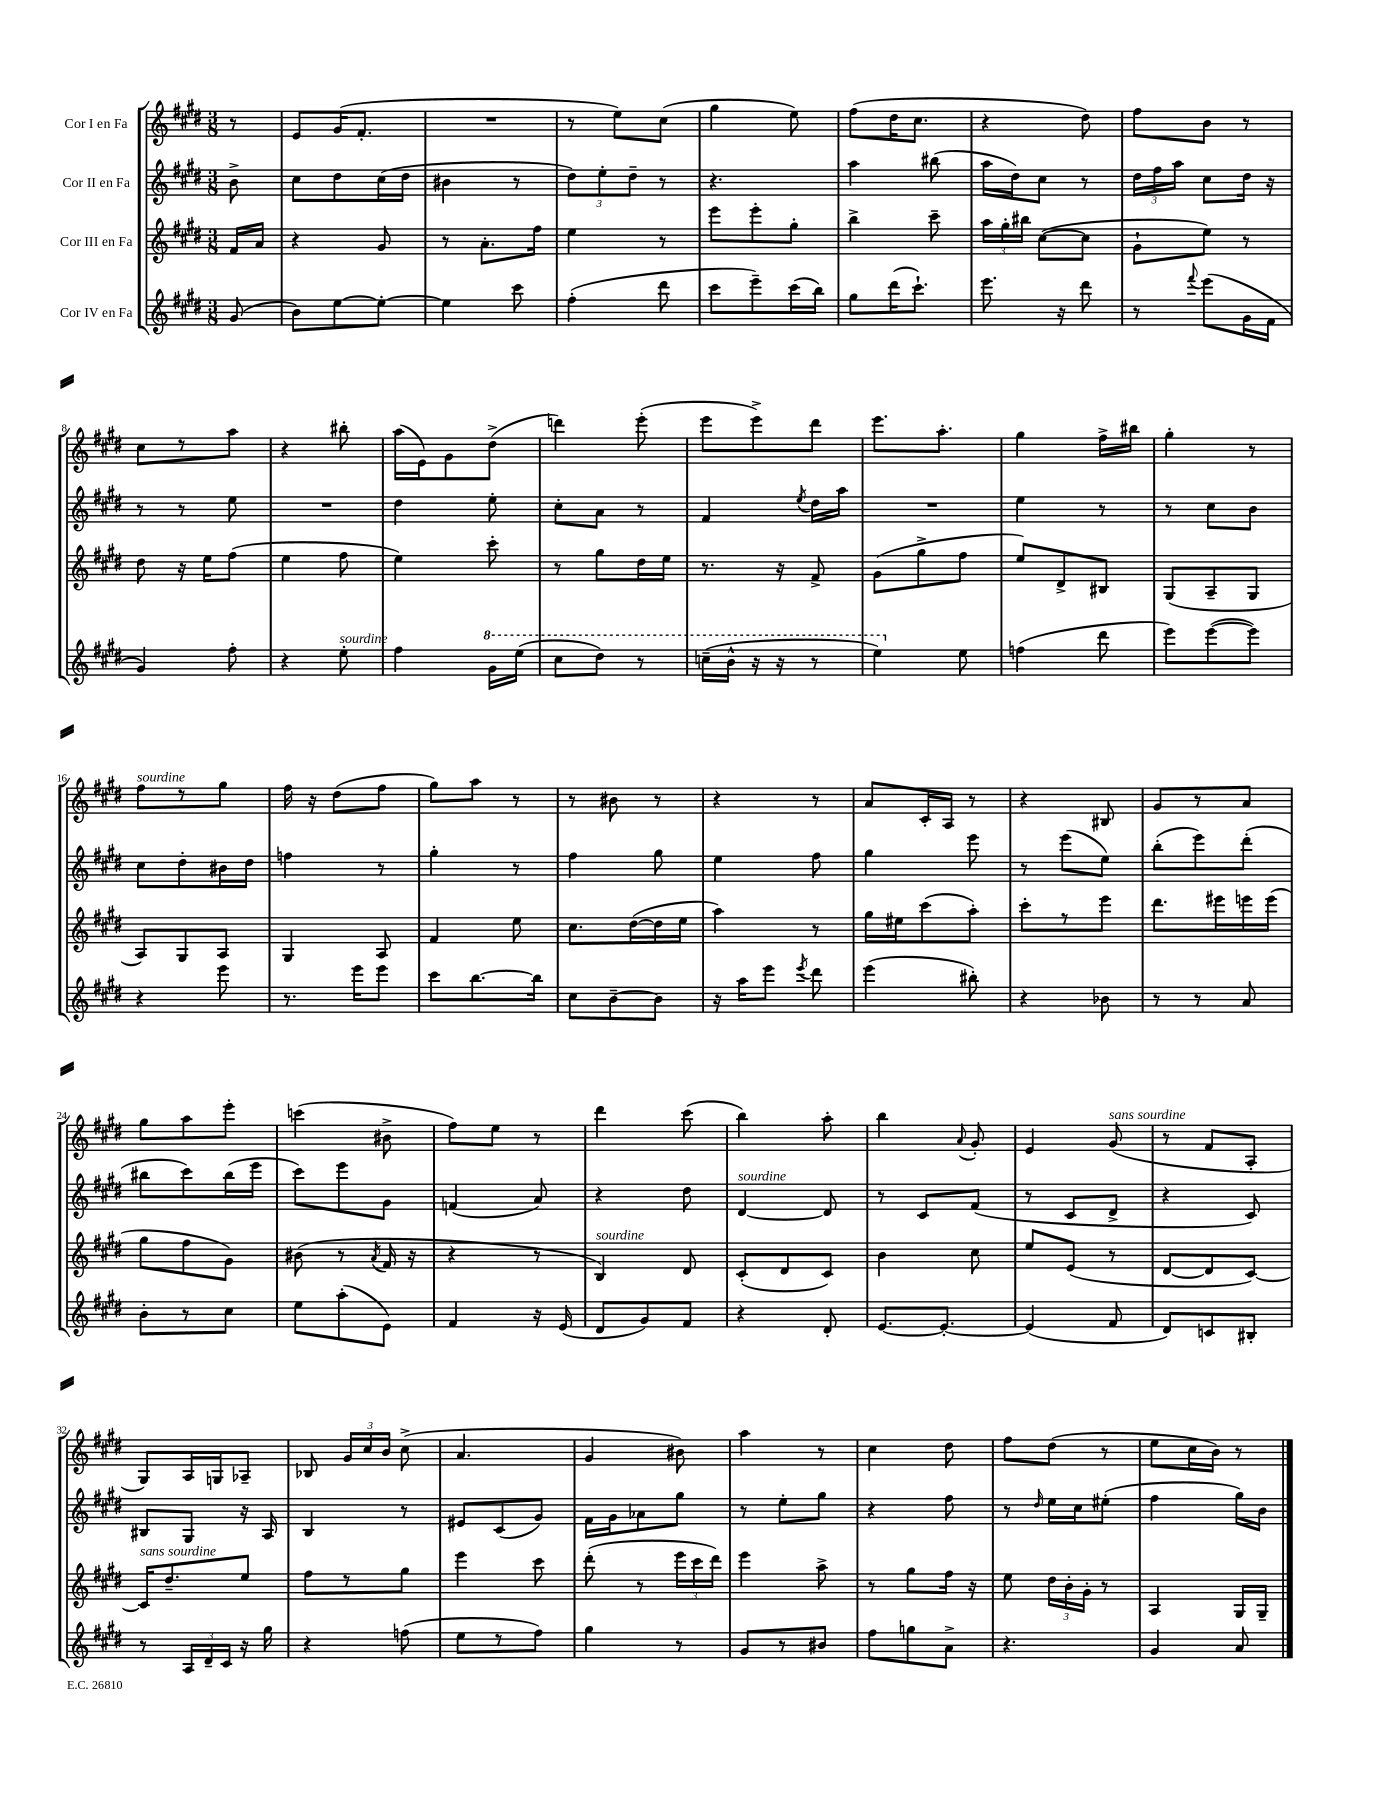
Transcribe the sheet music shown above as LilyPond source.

<<
\new StaffGroup <<
\new Staff = "s0" \with { instrumentName = "Cor I en Fa" } {
    \clef treble \key e \major \numericTimeSignature \time 3/8 \partial 8
    \autoBeamOff r8 |
    e'8[ gis'16( fis'8.]-. |
    R4. |
    r8 e''8[) cis''8]( |
    gis''4 e''8) |
    fis''8[( dis''16 cis''8.] |
    r4 dis''8) |
    fis''8[ b'8] r8 |
    cis''8[ r8 a''8] |
    r4 bis''8-. |
    a''16[( e'16) gis'8 dis''8]->( |
    d'''4) e'''8-.( |
    e'''8[ e'''8->) dis'''8] |
    e'''8.[ a''8.]-. |
    gis''4 fis''16[-> bis''16] |
    gis''4-. r8 |
    fis''8[^\markup { \italic "sourdine" } r8 gis''8] |
    fis''16 r16 dis''8[( fis''8] |
    gis''8[) a''8] r8 |
    r8 bis'8 r8 |
    r4 r8 |
    a'8[ cis'16-. a16] r8 |
    r4 bis8 |
    gis'8[ r8 a'8] |
    gis''8[ a''8 e'''8]-. |
    c'''4( bis'8-> |
    fis''8[) e''8] r8 |
    dis'''4 cis'''8( |
    b''4) a''8-. |
    b''4 \appoggiatura { a'8 } gis'8-. |
    e'4 gis'8^\markup { \italic "sans sourdine" }( |
    r8 fis'8[ a8]-. |
    gis8[) a16 g16 aes8]-- |
    bes8 \tuplet 3/2 { gis'16[ cis''16 b'16] } cis''8->( |
    a'4. |
    gis'4 bis'8) |
    a''4 r8 |
    cis''4 dis''8 |
    fis''8[ dis''8]( r8 |
    e''8[ cis''16 b'16]) r8 \bar "|." |
}
\new Staff = "s1" \with { instrumentName = "Cor II en Fa" } {
    \clef treble \key e \major \numericTimeSignature \time 3/8 \partial 8
    \autoBeamOff b'8-> |
    cis''8[ dis''8 cis''16( dis''16] |
    bis'4 r8 |
    \tuplet 3/2 { dis''8[) e''8-. dis''8]-- } r8 |
    r4. |
    a''4 bis''8( |
    a''16[ dis''16) cis''8] r8 |
    \tuplet 3/2 { dis''16[ fis''16 a''16] } cis''8[ dis''16] r16 |
    r8 r8 e''8 |
    R4. |
    dis''4 e''8-. |
    cis''8[-. a'8] r8 |
    fis'4 \acciaccatura { e''8 } dis''16[ a''16] |
    R4. |
    e''4 r8 |
    r8 cis''8[ b'8] |
    cis''8[ dis''8-. bis'16 dis''16] |
    f''4 r8 |
    gis''4-. r8 |
    fis''4 gis''8 |
    e''4 fis''8 |
    gis''4 e'''8 |
    r8 e'''8[( e''8]) |
    b''8[-.( e'''8) dis'''8]-.( |
    bis''8[ cis'''8) bis''16( e'''16] |
    cis'''8[) e'''8 gis'8] |
    f'4( a'8) |
    r4 dis''8 |
    dis'4~^\markup { \italic "sourdine" } dis'8 |
    r8 cis'8[ fis'8]( |
    r8 cis'8[ dis'8]-> |
    r4 cis'8) |
    bis8[ gis8] r16 a16 |
    b4 r8 |
    eis'8[ cis'8( gis'8]) |
    fis'16[ gis'16 aes'8 gis''8] |
    r8 e''8[-. gis''8] |
    r4 fis''8 |
    r8 \grace { dis''16 } e''16[ cis''16 eis''8]-.( |
    fis''4 gis''16[) b'16] \bar "|." |
}
\new Staff = "s2" \with { instrumentName = "Cor III en Fa" } {
    \clef treble \key e \major \numericTimeSignature \time 3/8 \partial 8
    \autoBeamOff fis'16[ a'16] |
    r4 gis'8 |
    r8 a'8.[-. fis''16] |
    e''4 r8 |
    e'''8[ e'''8-. gis''8]-. |
    b''4-> cis'''8-- |
    \tuplet 3/2 { a''16[ gis''16-. bis''16] } cis''8[~( cis''8] |
    gis'8[-! e''8]) r8 |
    dis''8 r16 e''16[ fis''8]( |
    e''4 fis''8 |
    e''4) cis'''8-. |
    r8 gis''8[ dis''16 e''16] |
    r8. r16 fis'8-> |
    gis'8[( gis''8-> fis''8] |
    e''8[) dis'8-> bis8] |
    gis8[( a8-- gis8] |
    a8[) gis8 a8] |
    gis4 a8 |
    fis'4 e''8 |
    cis''8.[ dis''16~( dis''16 e''16] |
    a''4) r8 |
    gis''16[ eis''16 cis'''8( a''8]-.) |
    cis'''8[-. r8 e'''8] |
    dis'''8.[ eis'''16 e'''16 e'''16]( |
    gis''8[ fis''8 gis'8]) |
    bis'8( r8 \acciaccatura { a'8 } fis'16 r16 |
    r4 r8 |
    b4^\markup { \italic "sourdine" }) dis'8 |
    cis'8[-.( dis'8 cis'8]) |
    b'4 cis''8 |
    e''8[ e'8]( r8 |
    dis'8[~ dis'8 cis'8]~) |
    cis'16[^\markup { \italic "sans sourdine" } dis''8.-- e''8] |
    fis''8[ r8 gis''8] |
    e'''4 cis'''8 |
    dis'''8-.( r8 \tuplet 3/2 { e'''16[ cis'''16 dis'''16]) } |
    e'''4 a''8-> |
    r8 gis''8[ fis''16] r16 |
    e''8 \tuplet 3/2 { dis''16[ b'16-. gis'16]-. } r8 |
    a4 gis16[ gis16]-- \bar "|." |
}
\new Staff = "s3" \with { instrumentName = "Cor IV en Fa" } {
    \clef treble \key e \major \numericTimeSignature \time 3/8 \partial 8
    \autoBeamOff gis'8( |
    b'8[) e''8~ e''8]~-. |
    e''4 cis'''8 |
    fis''4-.( dis'''8 |
    cis'''8[ e'''8--) cis'''16( b''16]) |
    gis''8[ dis'''16( cis'''8.]-!) |
    e'''8. r16 dis'''8 |
    r8 \appoggiatura { fis'''8 } e'''8[( gis'16 fis'16] |
    gis'4) fis''8-. |
    r4 e''8-.^\markup { \italic "sourdine" } |
    fis''4 \ottava #1 gis''16[ e'''16]( |
    cis'''8[ dis'''8]) r8 |
    c'''16[--( b''16]-^ r16 r16 r8 |
    e'''4) \ottava #0 e''8 |
    f''4( dis'''8 |
    e'''8[) e'''8~( e'''8]) |
    r4 e'''8 |
    r8. e'''16[ e'''8] |
    cis'''8[ b''8.~ b''16] |
    cis''8[ b'8~-- b'8] |
    r16 a''16[ e'''8] \acciaccatura { e'''8 } dis'''8 |
    e'''4( bis''8-.) |
    r4 bes'8 |
    r8 r8 a'8 |
    b'8[-. r8 cis''8] |
    e''8[ a''8-.( e'8]) |
    fis'4 r16 e'16( |
    dis'8[ gis'8) fis'8] |
    r4 dis'8-. |
    e'8.[~ e'8.]~-. |
    e'4( fis'8 |
    dis'8[) c'8 bis8]-. |
    r8 \tuplet 3/2 { a16[ dis'16-- cis'16] } r16 gis''16 |
    r4 f''8( |
    e''8[ r8 fis''8]) |
    gis''4 r8 |
    gis'8[ r8 bis'8] |
    fis''8[ g''8 a'8]-> |
    r4. |
    gis'4 a'8 \bar "|." |
}
>>
>>
